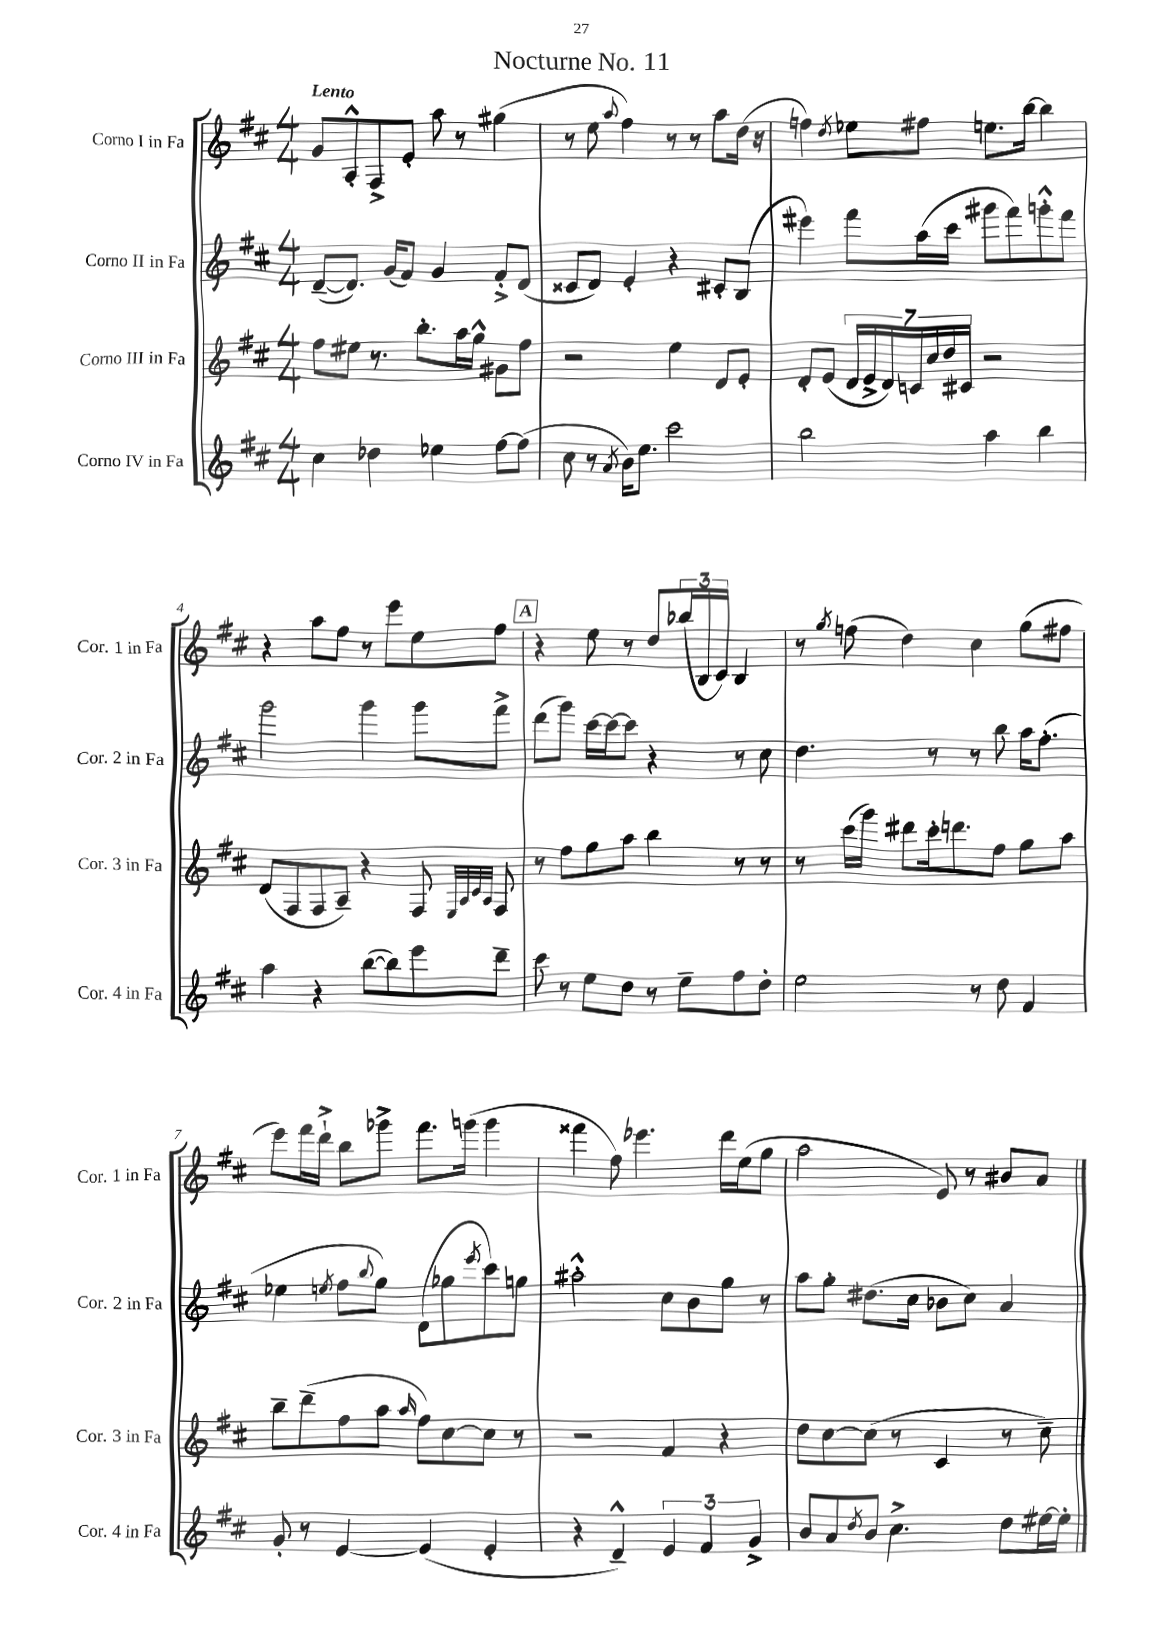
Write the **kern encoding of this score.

**kern	**kern	**kern	**kern
*staff4	*staff3	*staff2	*staff1
*clefG2	*clefG2	*clefG2	*clefG2
*k[f#c#]	*k[f#c#]	*k[f#c#]	*k[f#c#]
*M4/4	*M4/4	*M4/4	*M4/4
4cc#\	8ff#\L	([8d~/L	8g/L
.	8ee#\J	8.d/]J)	8A'^^/
4dd-\	8.r	.	8F#^/
.	.	(16g/LK	.
.	.	8f#/J)	8e'/J
.	8.bb'\L	.	.
4ee-\	.	4g/	8aa\
.	16aa\L	.	8r
.	16gg^^\JJ	.	.
[8ff#\L	8g#\L	8f#'^/L	(4gg#\
(8ff#\]J	8ff#\J	(8d/J	.
=	=	=	=
8cc#\	2r	8c##/L	8r
8r	.	8d/J)	8ee\
8qa/	.	.	8qqaa/
16b\LK)	.	4e'/	4ff#\)
8.ee\J	.	.	.
2ccc#\	4ee\	4r	8r
.	.	.	8r
.	8d/L	8c#'/L	8aa\L
.	8e'/J	(8B/J	(16dd\Jk
.	.	.	16r
=	=	=	=
2bb\	8d'/L	4eee#\)	4ff\)
.	(8e/J	.	.
.	.	.	8qdd/
.	28d/LL	8fff#\L	8ee-\L
.	28e^/	.	.
.	28d/)	.	.
.	28c/	.	.
.	.	(16aa\L	8ff#\J
.	28cc#/	.	.
.	28dd/	.	.
.	.	16ccc#\JJ	.
.	28c#/JJ	.	.
4aa\	2r	8ggg#\L	8.ee\L
.	.	8fff#\)	.
.	.	.	[16bb\Jk
4bb\	.	8ggg'^^\	4bb\]
.	.	8fff#\J	.
=	=	=	=
4aa\	(8d/L	2ggg\	4r
.	8F#/	.	.
4r	8F#/	.	8aa\L
.	8A~/J)	.	8ff#\J
([8bb\L	4r	4ggg\	8r
8bb\])	.	.	8eee\L
8eee\	8F#/	8ggg\L	8ee\
.	32qqE/LLL	.	.
.	32qqA/	.	.
.	32qqc#/	.	.
.	32qqA/JJJ	.	.
8ddd~\J	8F#/	8fff#^\J	8ff#\J
=	=	=	=
8ccc#\	8r	(8ddd\L	4r
8r	8ff#\L	8ggg\J)	.
8ee\L	8gg\	[16ccc#\LL	8ee\
.	.	16ccc#\_J	.
8dd\J	8aa\J	8ccc#\]J	8r
8r	4bb\	4r	8dd/L
8ee~\L	.	.	(24bb-/L
.	.	.	24B/
.	.	.	24c#/JJ)
8ff#\	8r	8r	4B/
8dd'\J	8r	8cc#\	.
=	=	=	=
2ee\	8r	4.dd\	8r
.	.	.	8qgg/
.	(16ccc#\LL	.	(8ff\
.	16ggg\JJ)	.	.
.	8ddd#\L	.	4dd\)
.	16ccc#'\k	8r	.
.	8.ddd\	.	.
8r	.	8r	4cc#\
8dd\	8ff#\J	8bb\	.
4f#/	8gg\L	16aa\LK	(8gg\L
.	.	(8.ff#'\J	.
.	8aa\J	.	8ff#\J
=	=	=	=
8g'/	8bb~\L	4ee-\	8eee\L)
8r	(8ddd~\	.	16fff#\L
.	.	.	16ddd`^\JJ
.	.	8qee/	.
[4e/	8ff#\	8ff#\L	8bb\L
.	.	8qqbb/	.
.	8aa\J	8gg\J)	8ggg-^\J
.	16qqaa/	.	.
(4e/]	8ff#\L)	(8d\L	8.fff#\L
.	[8cc#\	8gg-\	.
.	.	.	(16ggg\Jk
.	.	8qeee/	.
4e'/	8cc#\]J	8ccc#\)	4ggg\
.	8r	8gg\J	.
=	=	=	=
4r	2r	2aa#'^^\	4fff##\
4d~^^/)	.	.	8ff#\)
.	.	.	4.eee-\
6e/	4f#/	8cc#\L	.
.	.	8b\	.
6f#/	.	.	.
.	4r	8gg\J	16ddd\LL
.	.	.	(16ee\J
6g^/	.	.	.
.	.	8r	8gg\J
=	=	=	=
8b/L	8dd\L	8aa\L	2aa\
8a/	[8cc#\	8gg'\J	.
8qdd/	.	.	.
8b/J	(8cc#\]J	(8.dd#\L	.
4.cc#^\	8r	.	.
.	.	16cc#\Jk	.
.	4c#/	8b-\L	8e/)
.	.	8cc#\J)	8r
8dd\L	8r	4a/	8b#/L
[16ee#\L	8cc#~\)	.	8a/J
16ee#'\]JJ	.	.	.
==	==	==	==
*-	*-	*-	*-
